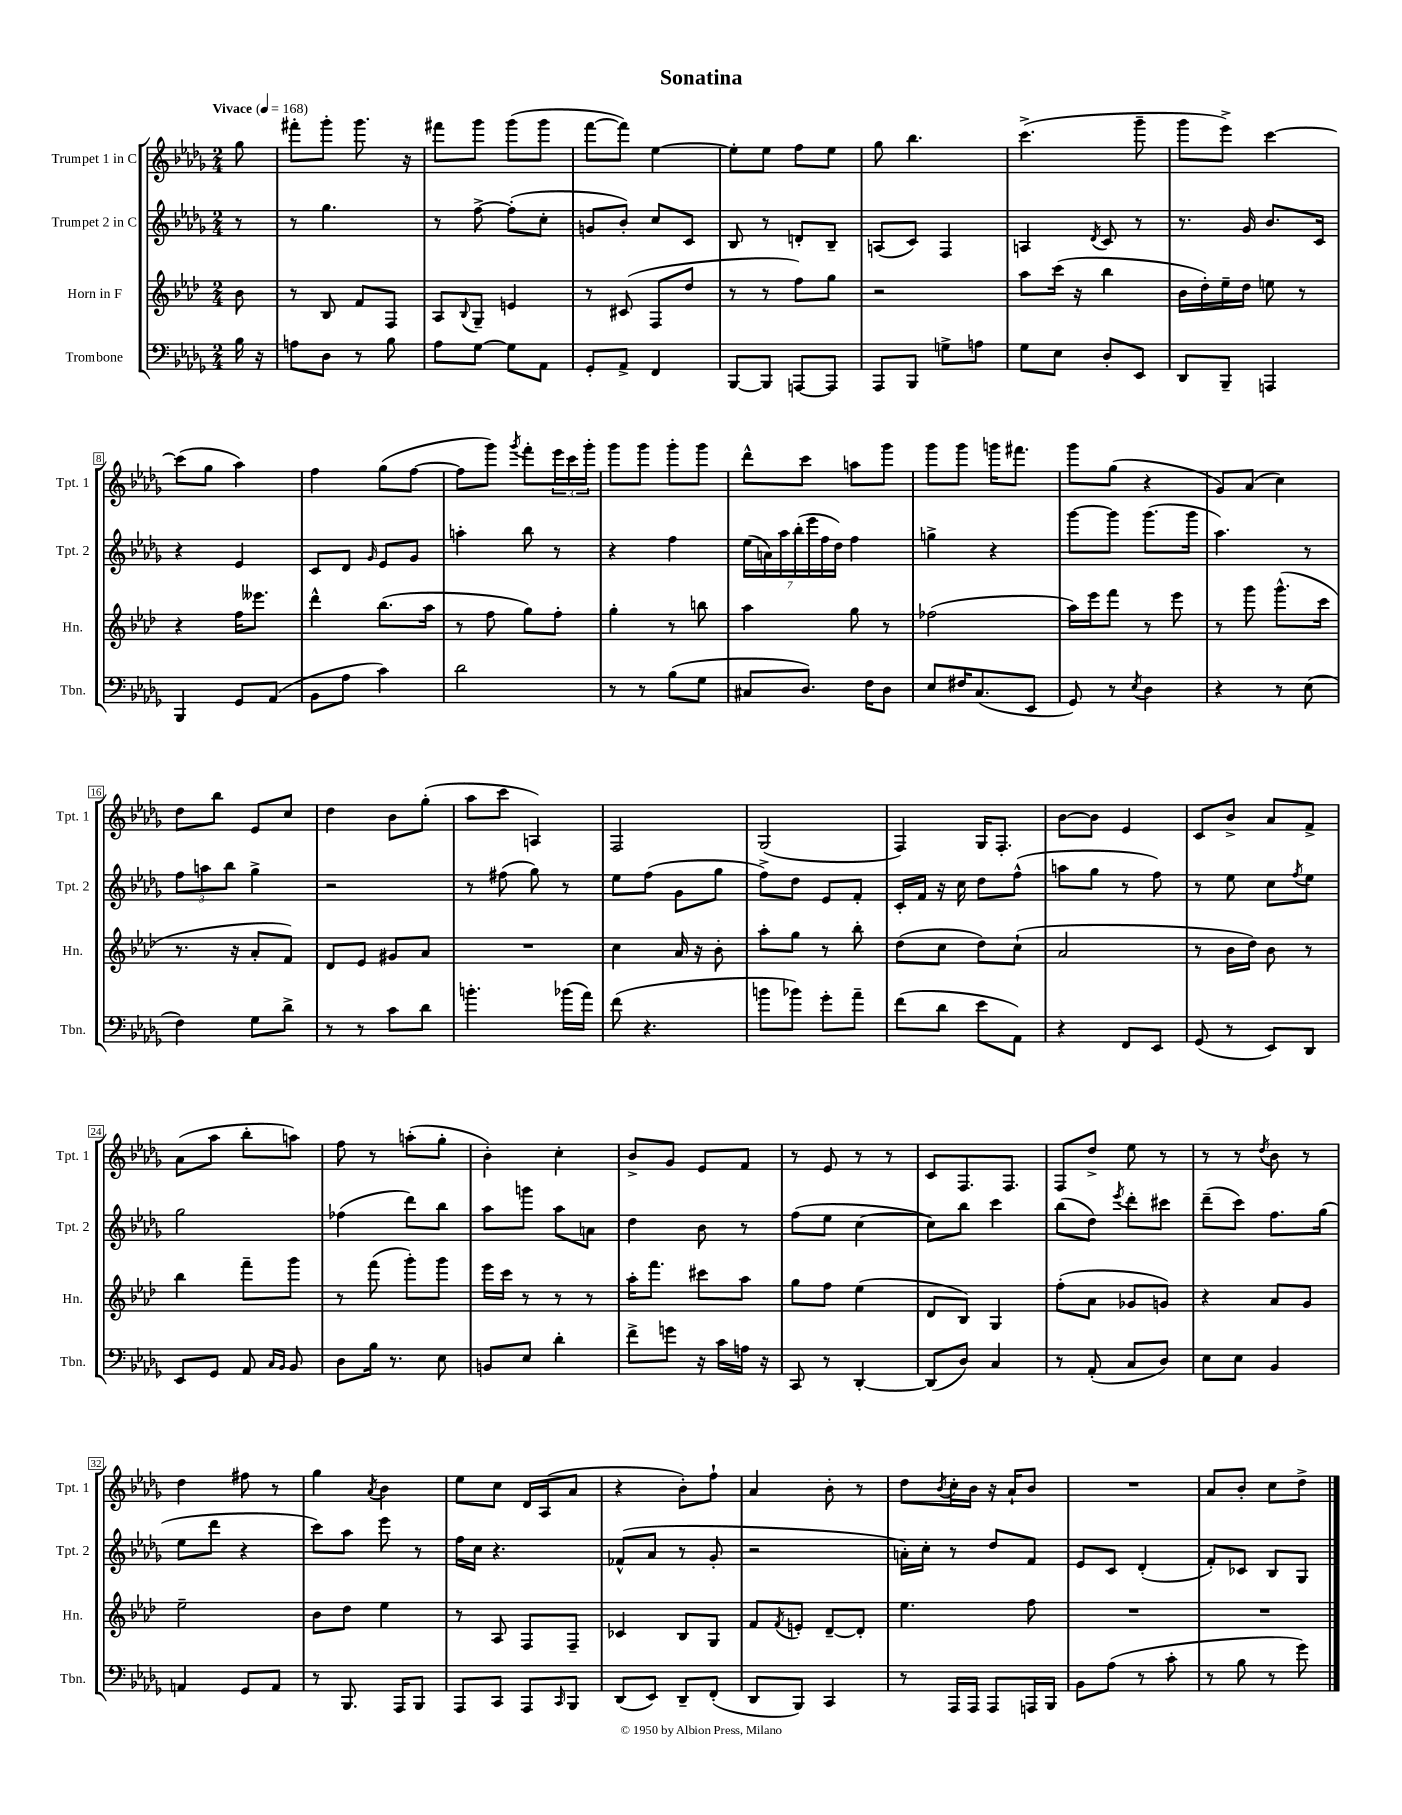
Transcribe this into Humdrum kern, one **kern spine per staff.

**kern	**kern	**kern	**kern
*staff4	*staff3	*staff2	*staff1
*clefF4	*clefG2	*clefG2	*clefG2
*k[b-e-a-d-g-]	*k[b-e-a-d-]	*k[b-e-a-d-g-]	*k[b-e-a-d-g-]
*M2/4	*M2/4	*M2/4	*M2/4
*MM168	*MM168	*MM168	*MM168
16B-\	8b-\	8r	8gg-\
16r	.	.	.
=	=	=	=
8A\L	8r	8r	8fff#'\L
8D-\J	8B-/	4.gg-\	8ggg-'\J
8r	8f/L	.	8.ggg-\
8B-\	8F/J	.	.
.	.	.	16r
=	=	=	=
8A-\L	8A-/L	8r	8fff#\L
.	8qqB-/	.	.
[8G-\J	8G~/J	[8ff^\	8ggg-\J
8G-\]L	4e/	(8ff'\]L	(8ggg-\L
8AA-\J	.	8cc'\J	8ggg-\J
=	=	=	=
8GG-'/L	8r	8g/L	[8fff\L
8AA-^/J	(8c#/	8b-'/J)	8fff\]J)
4FF/	8F/L	8cc/L	[4ee-\
.	8dd-/J	8c/J	.
=	=	=	=
[8BBB-/L	8r	8B-/	8ee-'\]L
8BBB-/]J	8r	8r	8ee-\J
[8AAA/L	8ff\L)	8d'/L	8ff\L
8AAA/]J	8gg\J	8B-~/J	8ee-\J
=	=	=	=
8AAA-/L	2r	(8A/L	8gg-\
8BBB-/J	.	8c/J)	4.bb-\
8G^\L	.	4F/	.
8A\J	.	.	.
=	=	=	=
8G-\L	8aa-\L	4A/	(4.ccc^\
8E-\J	(16ccc\Jk	.	.
.	16r	.	.
.	.	8qd-/	.
8D-'/L	4bb-\	8c/	.
8EE-/J	.	8r	8ggg-~\
=	=	=	=
8DD-/L	16b-\LL	8.r	8ggg-\L
.	16dd-'\)	.	.
8BBB-~/J	16ee-~\	.	8eee-^\J)
.	16dd-\JJ	16g-/	.
4AAA/	8ee\	8.b-/L	[4ccc\
.	8r	.	.
.	.	16c/Jk	.
=	=	=	=
4BBB-/	4r	4r	(8ccc\]L
.	.	.	8gg-\J
8GG-/L	16ff\LK	4e-/	4aa-\)
.	8.eee--\J	.	.
(8AA-/J	.	.	.
=	=	=	=
8BB-\L	4ddd-^^\	8c/L	4ff\
8A-\J	.	8d-/J	.
.	.	16qqg-/	.
4c\)	(8.bb-\L	8e-/L	(8gg-\L
.	.	8g-/J	[8ff\J
.	16aa-\Jk	.	.
=	=	=	=
2d-\	8r	4aa'\	8ff\]L
.	8ff\	.	8ggg-\J)
.	.	.	8qggg-/
.	8gg\L)	8bb-\	8fff'\L
.	8ff'\J	8r	24eee-\L
.	.	.	24ccc\
.	.	.	24ggg-'\JJ
=	=	=	=
8r	4gg'\	4r	8ggg-\L
8r	.	.	8ggg-\J
(8B-\L	8r	4ff\	8ggg-'\L
8G-\J	8bb\	.	8ggg-\J
=	=	=	=
8C#/L	4aa-\	(28ee-\LL	8ddd-^^\L
.	.	28a\)	.
.	.	28aa-\	.
.	.	(28bb-'\	.
8.D-/J)	.	.	8ccc\J
.	.	28eee-\	.
.	.	28ff\	.
.	.	28dd-\JJ)	.
.	8gg\	4ff\	8aa\L
16F\LK	.	.	.
8D-\J	8r	.	8ggg-\J
=	=	=	=
8E-/L	(2ff-\	4gg^\	8ggg-\L
16F#/K	.	.	8ggg-\J
(8.C/	.	.	.
.	.	4r	16ggg\LK
.	.	.	8.fff#\J
8EE-/J	.	.	.
=	=	=	=
8GG-/)	16aa-\LL)	[8ggg-\L	8ggg-\L
.	16eee-\J	.	.
8r	8fff\J	8ggg-\]J	(8gg-\J
8qE-/	.	.	.
4D-\	8r	(8.ggg-\L	4r
.	8eee-\	.	.
.	.	16ggg-\Jk	.
=	=	=	=
4r	8r	4.aa-\)	8g-/L)
.	8ggg\	.	(8a-/J
8r	(8.ggg^^\L	.	4cc\)
(8E-\	.	8r	.
.	16ccc\Jk	.	.
=	=	=	=
4F\)	8.r	12ff\L	8dd-\L
.	.	12aa\	.
.	.	.	8bb-\J
.	.	12bb-\J	.
.	16r	.	.
8G-\L	8a-'/L	4gg-^\	8e-/L
8d-^\J	8f/J)	.	8cc/J
=	=	=	=
8r	8d-/L	2r	4dd-\
8r	8e-/J	.	.
8c\L	8g#/L	.	8b-\L
8d-\J	8a-/J	.	(8gg-'\J
=	=	=	=
4.b'\	2r	8r	8aa-\L
.	.	(8ff#\	8ccc\J
.	.	8gg-\)	4A/)
(16b-\LL	.	8r	.
16a-\JJ)	.	.	.
=	=	=	=
(8f\	4cc\	8ee-\L	2F/
4.r	.	(8ff\J	.
.	16a-/	8g-\L	.
.	16r	.	.
.	8b-'\	8gg-\J	.
=	=	=	=
8b\L	8aa-'\L	8ff^\L)	(2G-/
8b-\J)	8gg\J	8dd-\J	.
8g-'\L	8r	8e-/L	.
8a-~\J	8bb-'\	8f'/J	.
=	=	=	=
(8f\L	(8dd-\L	16c'/LL	4F/)
.	.	16f/JJ	.
8d-\J	8cc\J	16r	.
.	.	16cc\	.
8e-\L	8dd-\L)	8dd-\L	16G-/LK
.	.	.	8.F'/J
8AA-\J)	(8cc`\J	(8ff^^\J	.
=	=	=	=
4r	2a-/	8aa\L	[8b-\L
.	.	8gg-\J	8b-\]J
8FF/L	.	8r	4e-/
8EE-/J	.	8ff\)	.
=	=	=	=
(8GG-/	8r	8r	8c/L
8r	16b-\LL	8ee-\	8b-^/J
.	16dd-\JJ)	.	.
8EE-/L)	8b-\	8cc\L	8a-/L
.	.	8qff/	.
8DD-/J	8r	8ee-\J	8f^/J
=	=	=	=
8EE-/L	4bb-\	2gg-\	(8a-\L
8GG-/J	.	.	8aa-\J
8AA-/	8fff~\L	.	8bb-'\L
16qqC/LL	.	.	.
16qqBB-/JJ	.	.	.
8BB-/	8ggg\J	.	8aa\J)
=	=	=	=
8D-\L	8r	(4ff-\	8ff\
16B-\Jk	(8fff\	.	8r
8.r	.	.	.
.	8ggg'\L)	8ddd-\L)	(8aa'\L
8E-\	8ggg\J	8bb-\J	8gg-'\J
=	=	=	=
8BB/L	16eee-\LL	8aa-\L	4b-'\)
.	16ccc\JJ	.	.
8E-/J	8r	8ggg\J	.
4d-'\	8r	8aa-\L	4cc'\
.	8r	8a\J	.
=	=	=	=
8f^\L	16aa-'\LK	4dd-\	8b-^/L
.	8.fff\J	.	.
8g\J	.	.	8g-/J
16r	8ccc#\L	8b-\	8e-/L
16c\LL	.	.	.
16A\JJ	8aa-\J	8r	8f/J
16r	.	.	.
=	=	=	=
8CC/	8gg\L	(8ff\L	8r
8r	8ff\J	8ee-\J	8e-/
[4DD-'/	(4ee-\	[4cc\	8r
.	.	.	8r
=	=	=	=
(8DD-/]L	8d-/L	8cc\]L)	8c/L
8D-/J)	8B-/J)	8bb-\J	8.F/
4C/	4G/	4ccc\	.
.	.	.	8.F/J
=	=	=	=
8r	(8ff'\L	(8bb-\L	8F/L
(8AA-'/	8a-\J	8dd-\J)	8dd-^/J
.	.	8qeee-/	.
8C/L	8g-/L	8ddd-'\L	8ee-\
8D-/J)	8g/J)	8ccc#\J	8r
=	=	=	=
8E-\L	4r	(8ddd-~\L	8r
8E-\J	.	8ccc\J)	8r
.	.	.	8qdd-/
4BB-/	8a-/L	8.ff\L	8b-\
.	8g/J	.	8r
.	.	(16gg-\Jk	.
=	=	=	=
4AA/	2ee-~\	8ee-\L	4dd-\
.	.	8ddd-\J	.
8GG-/L	.	4r	8ff#\
8AA/J	.	.	8r
=	=	=	=
8r	8b-\L	8ccc\L)	4gg-\
8.BBB-/	8dd-\J	8aa-\J	.
.	.	.	8qa-/
.	4ee-\	8eee-\	4b-\
16AAA-/LK	.	.	.
8BBB-/J	.	8r	.
=	=	=	=
8AAA-/L	8r	16ff\LL	8ee-\L
.	.	16cc\JJ	.
8CC/J	8A-/	4.r	8cc\J
8AAA-/L	8F/L	.	16d-/LL
.	.	.	(16A-/J
16qqCC/	.	.	.
8BBB-/J	8F~/J	.	8a-/J
=	=	=	=
(8DD-/L	4c-/	(8f-^^/L	4r
8EE-/J)	.	8a-/J	.
8DD-~/L	8B-/L	8r	8b-'\L)
(8FF'/J	8G/J	8g-'/	8ff`\J
=	=	=	=
8DD-/L	8f/L	2r	4a-/
.	8qf/	.	.
8BBB-/J)	8e'/J	.	.
4CC/	[8d-~/L	.	8b-'\
.	8d-'/]J	.	8r
=	=	=	=
8r	4.ee-\	16a'\LL)	8dd-\L
.	.	16cc'\JJ	.
.	.	.	8qb-/
16AAA-/LL	.	8r	16cc'\L
16AAA-/JJ	.	.	16b-\JJ
8AAA-/L	.	8dd-/L	16r
.	.	.	16a-`/LK
16AAA/L	8ff\	8f/J	8b-/J
16BBB-/JJ	.	.	.
=	=	=	=
8BB-\L	2r	8e-/L	2r
(8A-\J	.	8c/J	.
8r	.	(4d-'/	.
8c'\	.	.	.
=	=	=	=
8r	2r	8f'/L)	8a-/L
8B-\	.	8c-/J	8b-'/J
8r	.	8B-/L	8cc\L
8g-\)	.	8G-/J	8dd-^\J
==	==	==	==
*-	*-	*-	*-
